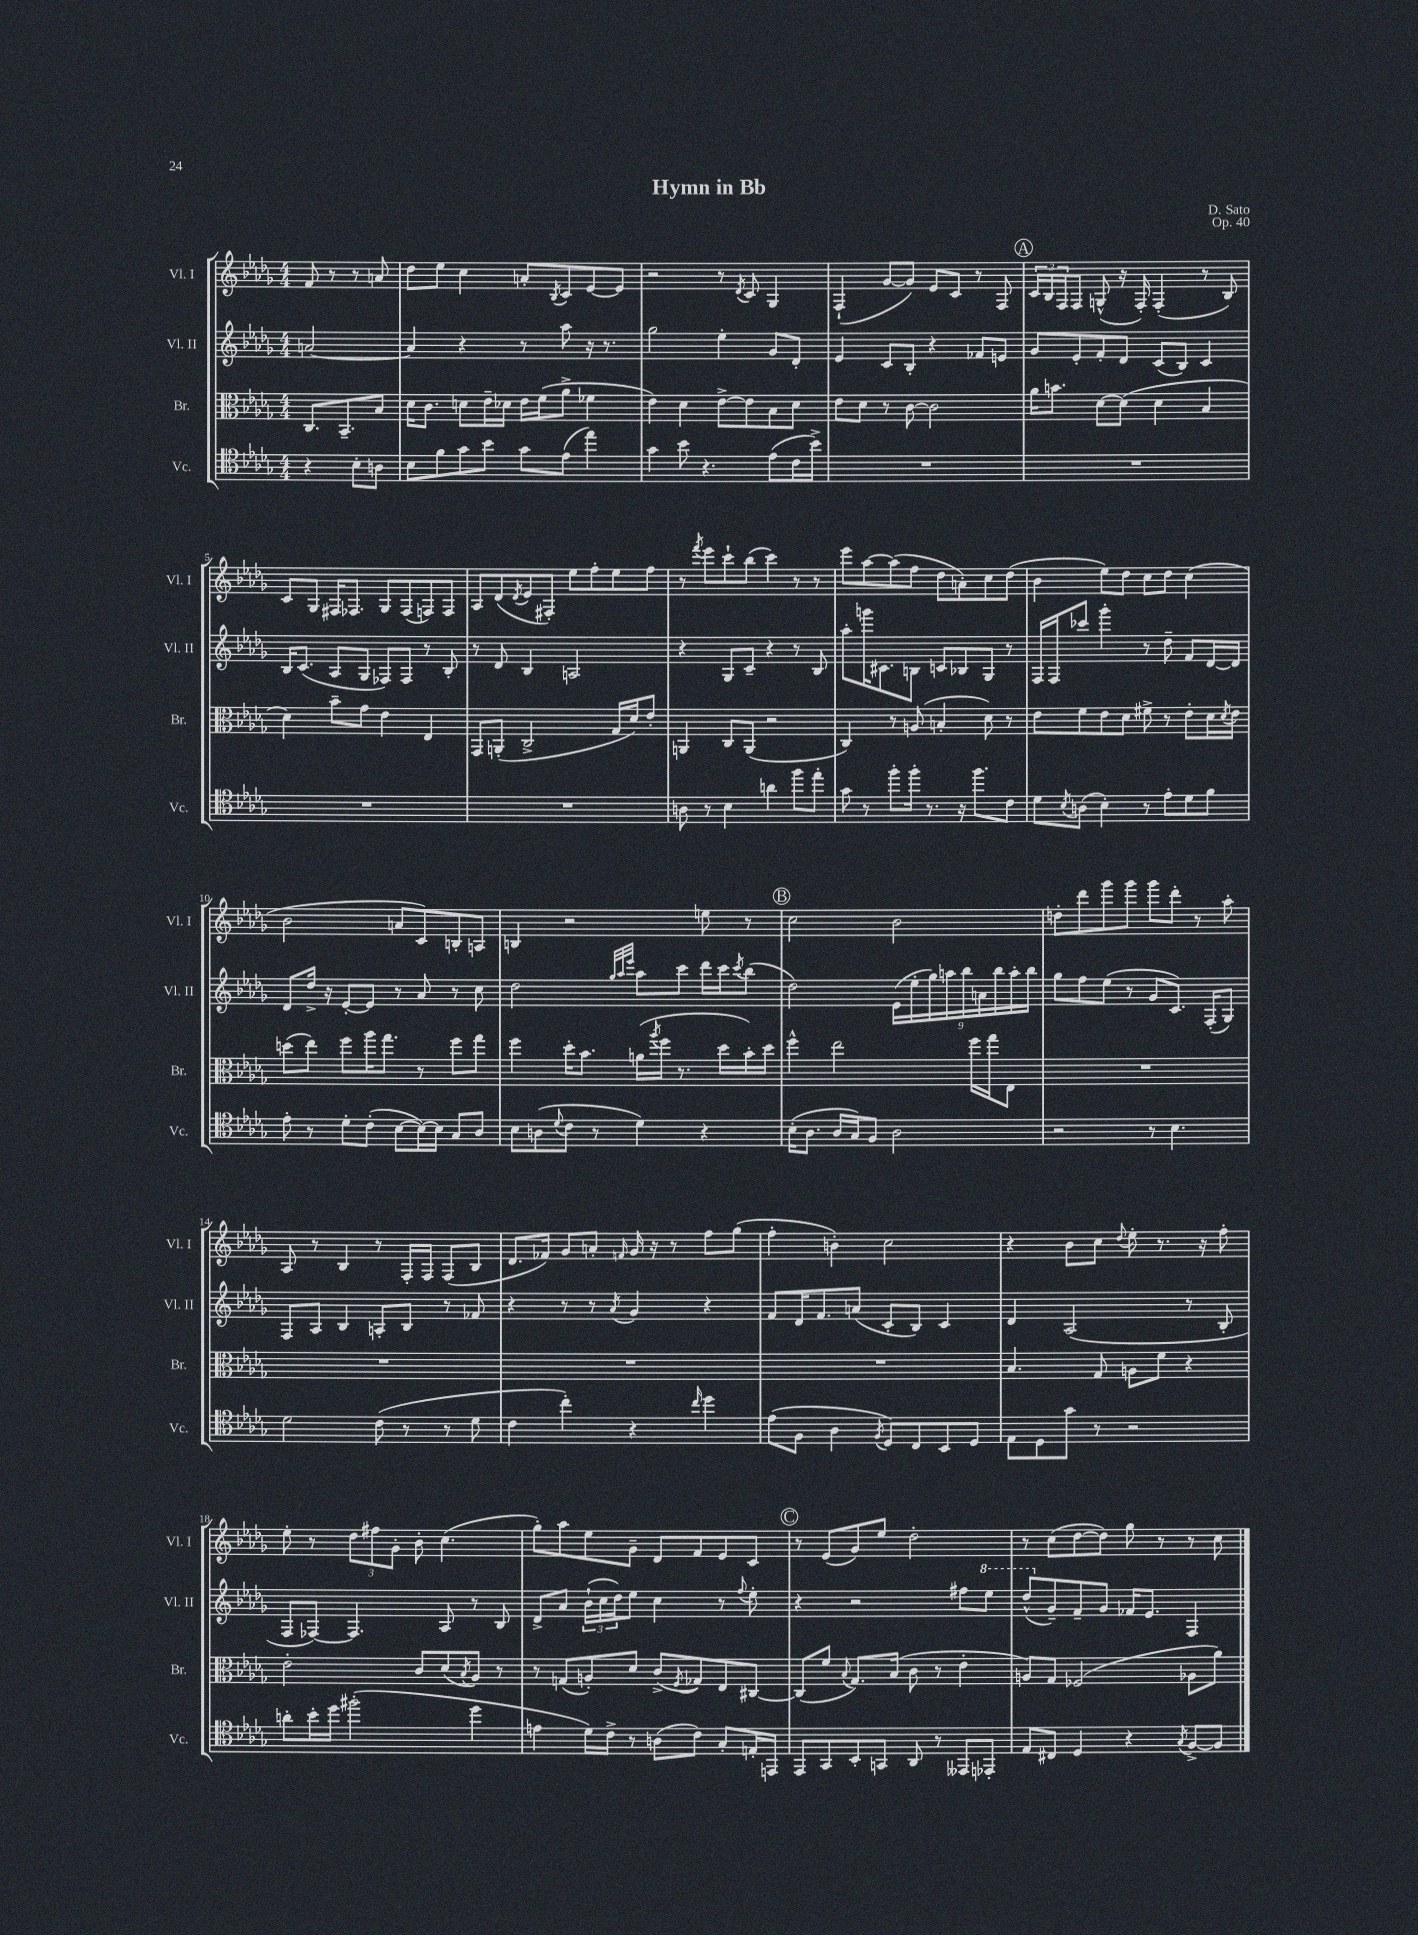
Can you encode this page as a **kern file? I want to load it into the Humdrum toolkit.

**kern	**kern	**kern	**kern
*staff4	*staff3	*staff2	*staff1
*clefC4	*clefC3	*clefG2	*clefG2
*k[b-e-a-d-g-]	*k[b-e-a-d-g-]	*k[b-e-a-d-g-]	*k[b-e-a-d-g-]
*M4/4	*M4/4	*M4/4	*M4/4
4r	8.C	[2a	8f
.	.	.	8r
.	8.BB-~	.	.
8B-'	.	.	8r
8A	8B-	.	8a
=	=	=	=
8B-	16d-	4a]	8dd-
.	8.c	.	.
8f	.	.	8ee-
8g-	8d	4r	4cc
8b-	16e-~	.	.
.	16d-	.	.
8g-	16e-	8r	8a'
.	(16f	.	.
.	.	.	8qB-
(8e-	8a-^	8aa-	8c
4ee-)	4f-	16r	[8e-
.	.	8.r	.
.	.	.	8e-]
=	=	=	=
4g-	4e-)	2gg-	2r
8b-	4d-	.	.
4.r	.	.	.
.	[8e-^	4ee-'	8r
.	.	.	8qd-
.	8e-]	.	8c
(8e-	8B-	8g-	4G-
16c	8d-	8d-'	.
16b-^)	.	.	.
=	=	=	=
1r	8e-	4e-	(4F`
.	8d-	.	.
.	8r	8c	[8g-
.	[8c	8B-'	8g-])
.	2c]	4r	8e-
.	.	.	8c
.	.	8f-	8r
.	.	8e	8F
=	=	=	=
1r	16a-	8g-	24c
.	.	.	24B-
.	8.b	.	.
.	.	.	24F
.	.	8e-'	8F
.	[8d-	8f'	(8G^^
.	(8d-]	8d-	16r
.	.	.	16F')
.	4d-	(8c	(4F'
.	.	8B-)	.
.	4B-	4c	8r
.	.	.	8B-)
=	=	=	=
1r	4d-)	16B-	8c
.	.	(8.c	.
.	.	.	8G-
.	8b-~	8A-	16F#
.	.	.	8.F-
.	8g-	8G-	.
.	4e-	8F-)	8G-
.	.	8F-	(8F-
.	4E-	8r	8F)
.	.	8B-'	8F
=	=	=	=
1r	8GG-	8r	8A-
.	(8AA'	8d-	(8d-
.	.	.	8qd-
.	2C^	4B-	8e-
.	.	.	8F#')
.	.	2A	8ee-
.	.	.	8ff'
.	16G-	.	8ee-
.	16d-)	.	.
.	8e-'	.	8ff
=	=	=	=
8A	4AA	4r	8r
.	.	.	8qfff
8r	.	.	8eee-
4B-	8C	8G-	8ccc`
.	(8AA	8c~	(8bb-
4a	2r	4r	4ccc)
8ff	.	8r	8r
8ee-'	.	8B-	8r
=	=	=	=
8g-	4C)	8aa-'	8eee-
8r	.	16ggg	[8aa-
.	.	8.c#	.
8ff'	8r	.	(8aa-]
16ff'	(8A	8B	8ff
8.r	.	.	.
.	4B'	8c	8dd-
16r	.	8B-	8a')
8.ff	.	.	.
.	8d-)	8G-	8cc
8c	8r	8r	(8dd-
=	=	=	=
8d-	8e-	16F	4b-
.	.	16F	.
8qB-	.	.	.
(8A	8f	8ccc-	.
4B-')	8e-	4ggg-'	8ee-)
.	8d-	.	8dd-
8r	8f#^	8r	8cc
8e-'	8r	8dd-~	8dd-
8d-	8e-'	8f	(4cc
8f	16d-	[16d-	.
.	8qd-	.	.
.	16e-	16d-]	.
=	=	=	=
8e-'	(8dd	8d-	2b-
8r	8ee-)	16dd-^	.
.	.	16r	.
8d-'	8ff	[8e-'	.
(8c'	16aa-	8e-]	.
.	8.gg-	.	.
[8B-	.	8r	8a
16B-_)	8r	8a-	8c)
16B-]	.	.	.
8G-	8ff	8r	8B'
8A-	8gg-	8cc	8A
=	=	=	=
8B-	4ff	2dd-	4B
(8A	.	.	.
8qqd-	.	.	.
8c	16dd-'	.	2r
.	8.b-	.	.
8r	.	.	.
.	.	32qqgg-	.
.	.	32qqaa-	.
.	.	32qqeee-	.
4d-)	(16a	8aa-	.
.	8qaa-	.	.
.	16ff	.	.
.	8.r	8ccc	.
4r	.	16ddd-	8ee
.	16dd-	16ccc	.
.	.	8qccc	.
.	16b-')	(8bb-	8r
.	16dd-	.	.
=	=	=	=
(16B-'	4ff^^	2dd-)	2cc
8.A-	.	.	.
16A-	2ee-	.	.
16G-)	.	.	.
8F	.	.	.
2A-	.	(18e-	2b-
.	.	18ee-'	.
.	.	18gg-)	.
.	.	18aa	.
.	.	18bb-	.
.	16ff	.	.
.	.	18a	.
.	16gg-	.	.
.	.	18bb-	.
.	8E-	.	.
.	.	18aa'	.
.	.	18bb-	.
=	=	=	=
2r	1r	8gg-	8dd'
.	.	8ff	8ddd-
.	.	(8ee-	8ggg-
.	.	8r	8ggg-
8r	.	8g-	8ggg-
4.B-	.	8.c)	8ddd-'
.	.	.	8r
.	.	(16F'	.
.	.	8G-)	8aa-'
=	=	=	=
2d-	1r	8F	8A-
.	.	8A-	8r
.	.	4B-	4B-
(8c	.	8A'	8r
8r	.	8B-	16F'
.	.	.	16F
8r	.	8r	(8F
8d-	.	8f-	8B-
=	=	=	=
4c	1r	4r	8.d-
.	.	.	16f-)
4cc')	.	8r	8g-
.	.	8r	8a'
.	.	8qa-	16qqf
4r	.	4g-	16g-
.	.	.	16r
.	.	.	8r
16qqcc	.	.	.
4dd-	.	4r	8ff
.	.	.	(8gg-
=	=	=	=
(8e-	1r	8f	4ff'
8F	.	16d-	.
.	.	8.f	.
4A-	.	.	4b')
.	.	(8a	.
8qF	.	.	.
8D-)	.	8c'	2cc
8C	.	8B-)	.
8BB-	.	4c	.
8D-	.	.	.
=	=	=	=
8E-	4.B-	4d-	4r
8D-	.	.	.
8g-	.	(2A-	8b-
8r	8G-	.	8cc
.	.	.	8qqdd-
2r	8A	.	8ee-'
.	8f	.	8.r
.	4r	8r	.
.	.	.	16r
.	.	8B-'	8ff'
=	=	=	=
8a'	2e-'	8F	8ee-'
16b-'	.	[8F-)	8r
16dd-	.	.	.
(2ff#'	.	4.F-]	12dd-
.	.	.	12ff#
.	.	.	12g-'
.	8c	.	8b-'
.	(8d-	8A-	(4.cc
.	8qB-	.	.
4dd-	8A-)	8r	.
.	8r	8B-	.
=	=	=	=
4e	8r	8d-^	8gg-')
.	(8G	8a-	8aa-
16d-)	8A')	(24b-`	8ee-
.	.	24cc	.
16c^	.	.	.
.	.	24dd-)	.
8r	8d-	8ee-	8g-~
(8A	(8c^	4cc	8d-
.	8qF	.	.
8c)	8G-)	.	8f
8G-'	8E-	8r	8e-
.	.	8qqff	.
16E'	[8C#	8ee-'	8c
16EE	.	.	.
=	=	=	=
8EE-	(8C#]	4r	8r
8GG-	8f	.	(8e-
.	8qqB-	.	.
8BB-'	8.G-)	2r	8g-)
8GG	.	.	8ee-
.	(16B-	.	.
8AA-	8c	.	2dd-'
8r	8r	.	.
8EE--	4e-'	8ff#	.
8EE-'	.	8eee-	.
=	=	=	=
8E-	8A)	(8ddd-^^	8r
8C#	8G-	8g-~)	(8cc
4D-	(2F-	8f~	[8dd-
.	.	8g-	8dd-])
4r	.	16f-	8gg-
.	.	8.e-	.
.	.	.	8r
8qG-	.	.	.
[8F^	8A-	4F	8r
8F]	8a-)	.	8cc
==	==	==	==
*-	*-	*-	*-
